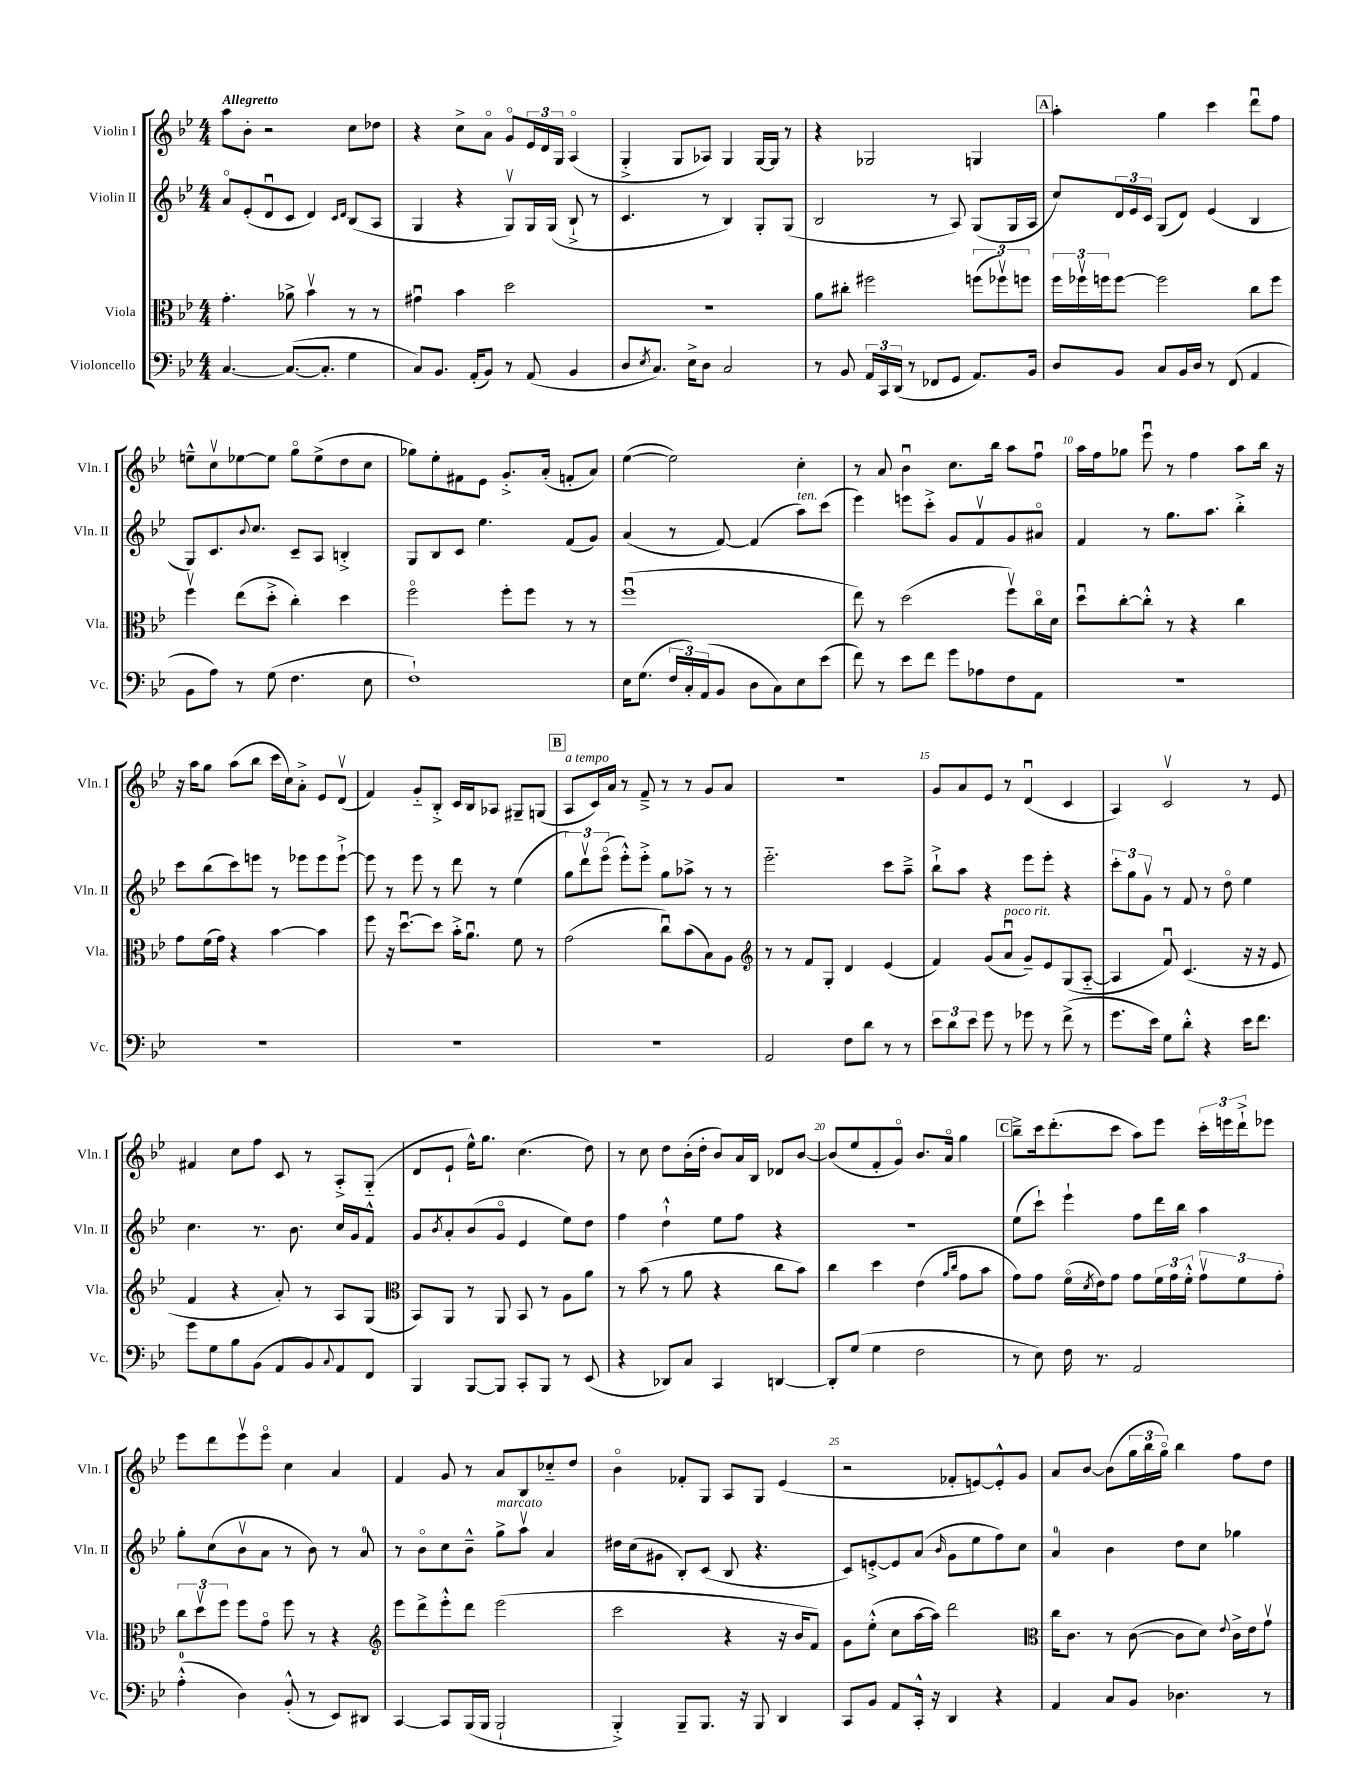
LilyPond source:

<<
\new StaffGroup <<
\new Staff = "s0" \with { instrumentName = "Violin I" shortInstrumentName = "Vln. I" } {
    \clef treble \key bes \major \numericTimeSignature \time 4/4 \tempo "Allegretto"
    a''8 bes'8-. r2 c''8 des''8 |
    r4 c''8-> a'8\flageolet g'8\flageolet \tuplet 3/2 { ees'16 d'16 g16 } a4\flageolet( |
    g4-.-> g8 aes8) g4 g16~ g16 r8 |
    r4 ges2 g4 |
    \mark \markup { \box "A" } a''4-. g''4 c'''4 d'''8\downbow f''8 |
    e''8---^ c''8\upbow ees''8~ ees''8 g''8\flageolet ees''8->( d''8 c''8 |
    ges''8) ees''8-. fis'8 ees'8 g'8.-.-> a'16-.( f'8-. a'8) |
    ees''4~( ees''2) c''4-. |
    r8 a'8 bes'4\downbow c''8. bes''16 a''8 f''8\downbow |
    a''16 f''16 ges''8 ees'''8\downbow r8 f''4 a''8 bes''16 r16 |
    r16 a''16 g''8 a''8( bes''8 c'''16 c''16) a'8-.-> ees'8 d'8\upbow( |
    f'4) g'8-_ bes8-.-> c'16 bes16 aes8 gis8-- g8( |
    \mark \markup { \box "B" } a8^\markup { \italic "a tempo" } c'16) a'16 r8 f'8---> r8 r8 g'8 a'8 |
    R1 |
    g'8 a'8 ees'8 r8 d'4\downbow( c'4 |
    a4) c'2\upbow r8 ees'8 |
    fis'4 c''8 f''8 c'8 r8 a8-.-> g8-_( |
    d'8 ees'8-! ees''16-^) g''8. c''4.( d''8) |
    r8 c''8 d''8 bes'16-.( d''16-. bes'8) a'16 bes16 des'8 bes'8~ |
    bes'8( ees''8 f'8-. g'8\flageolet) bes'8. a'16\flageolet g''4 |
    \mark \markup { \box "C" } bes''8---> c'''16 d'''8.-.( c'''8 a''8) ees'''8 \tuplet 3/2 { c'''16-. e'''16 d'''16-!-> } ees'''8 |
    ees'''8 d'''8 ees'''8\upbow ees'''8\flageolet c''4 a'4 |
    f'4 g'8 r8 a'8 bes8 ces''8-_ d''8 |
    bes'4\flageolet fes'8-. g8 a8 g8 ees'4( |
    r2 fes'8-. e'8~) e'8-.-^ g'8 |
    a'8 bes'8~ bes'8( \tuplet 3/2 { g''16 bes''16 g''16\flageolet) } bes''4 f''8 d''8 \bar "|." |
}
\new Staff = "s1" \with { instrumentName = "Violin II" shortInstrumentName = "Vln. II" } {
    \clef treble \key bes \major \numericTimeSignature \time 4/4
    a'8\flageolet ees'8-.( d'8\downbow c'8 d'4) \grace { c'16 d'16 } bes8( a8 |
    g4 r4 g8\upbow) g16 g16( bes8-!-> r8 |
    c'4. r8 bes4) g8-. g8( |
    bes2 r8 a8) g8( g16 a16 |
    \mark \markup { \box "A" } c''8) \tuplet 3/2 { d'16 ees'16 c'16 } g8( d'8) ees'4( bes4 |
    g8) c'8. \appoggiatura { bes'8 } c''8. c'8-- a8 b4-.-> |
    g8 bes8 c'8 ees''4. f'8( g'8) |
    a'4( r8 f'8~) f'4( a''8^\markup { \italic "ten." }) c'''8( |
    ees'''4) e'''8 c'''8-.-> g'8 f'8\upbow g'8 ais'8\flageolet |
    f'4 r8 g''8. a''8. bes''4-.-> |
    c'''8 bes''8( c'''8) e'''8 r8 ees'''8 ees'''8 ees'''8~-!-> |
    ees'''8 r8 ees'''8 r8 d'''8 r8 ees''4( |
    \mark \markup { \box "B" } \tuplet 3/2 { g''8) d'''8\upbow ees'''8\flageolet( } ees'''8-.-^) ees'''8-.-> g''8 aes''8-> r8 r8 |
    ees'''2.-_ c'''8 a''8---> |
    bes''8-!-> a''8 r4 ees'''8 ees'''8-. r4 |
    \tuplet 3/2 { c'''8-. g''8 g'8\upbow } r8 f'8 r8 d''8\flageolet ees''4 |
    c''4. r8. bes'8. c''16 g'16 f'8-^ |
    g'8 \acciaccatura { bes'8 } a'8-. bes'8( g'8\flageolet ees'4 ees''8) d''8 |
    f''4 d''4-!-^ ees''8 f''8 r4 |
    R1 |
    \mark \markup { \box "C" } ees''8( c'''8-!) ees'''4-! f''8 d'''16 bes''16 a''4 |
    g''8-. c''8( bes'8\upbow a'8 r8 bes'8) r8 a'8-0 |
    r8 bes'8\flageolet c''8 bes'8---^ g''8->^\markup { \italic "marcato" } a''8\upbow a'4 |
    dis''16 c''16( gis'8 bes8-.) c'8( bes8 r4. |
    c'8) e'8~-.-> e'8 a'8( \grace { bes'16 } g'8 ees''8 f''8) c''8 |
    a'4-0 bes'4 d''8 c''8 ges''4 \bar "|." |
}
\new Staff = "s2" \with { instrumentName = "Viola" shortInstrumentName = "Vla." } {
    \clef alto \key bes \major \numericTimeSignature \time 4/4
    g'4.-. aes'8-> bes'4\upbow r8 r8 |
    gis'4\downbow bes'4 d''2 |
    r1 |
    a'8 cis''8-. fis''2 \tuplet 3/2 { f''8( fes''8\upbow) f''8 } |
    \mark \markup { \box "A" } \tuplet 3/2 { f''16 fes''16\upbow f''16 } f''8~ f''2 c''8 f''8 |
    f''4\upbow ees''8( d''8-.-> c''4-.) d''4 |
    f''2\flageolet f''8-. f''8 r8 r8 |
    f''1\downbow( |
    ees''8) r8 d''2( f''8\upbow) c''16\flageolet d'16 |
    d''8\downbow c''8~-. c''8-.-^ r8 r4 c''4 |
    g'8 f'16( g'16) r4 bes'4~ bes'4 |
    f''8 r16 d''8.~\downbow d''8 bes'16-.-> a'8.\downbow f'8 r8 |
    \mark \markup { \box "B" } g'2( c''8\downbow) bes'8( bes8) a8 |
    \clef treble r8 r8 f'8 g8-. d'4 ees'4( |
    f'4) g'8( a'8\downbow^\markup { \italic "poco rit." } g'8--) ees'8 g8( a8~-_ |
    a4 f'8\downbow) c'4.( r16 r16 ees'8 |
    f'4 r4 a'8-.) r8 a8 g8( |
    \clef alto bes,8) a,8 r8 a,8 bes,8 r8 a8 a'8 |
    r8 bes'8( r8 a'8 r4 c''8 bes'8) |
    c''4 d''4 ees'4( \grace { a'16 c''16 } g'8 bes'8 |
    \mark \markup { \box "C" } g'8) g'8 f'16\flageolet( \acciaccatura { d'8 } ees'16) g'8 g'8 \tuplet 3/2 { f'16 g'16 f'16-.-^ } \tuplet 3/2 { g'8\upbow f'8 g'8-. } |
    \tuplet 3/2 { c''8 d''8\upbow f''8 } f''8 g'8\flageolet f''8 r8 r4 |
    \clef treble ees'''8 d'''8-> ees'''8-.-^ d'''8 ees'''2( |
    c'''2 r4 r16 bes'16 f'8) |
    g'8 ees''8-.-^( c''8 a''16~ a''16) d'''2 |
    \clef alto c''16 c'8. r8 c'8~( c'8 d'8) \appoggiatura { ees'8 } c'16-> ees'16 g'8\upbow \bar "|." |
}
\new Staff = "s3" \with { instrumentName = "Violoncello" shortInstrumentName = "Vc." } {
    \clef bass \key bes \major \numericTimeSignature \time 4/4
    c4.~ c8.~( c8.-. g4 |
    c8) bes,8. a,16-.( bes,8) r8 a,8( bes,4 |
    d8 \acciaccatura { ees8 } c8.) ees16-> d8 c2 |
    r8 bes,8 \tuplet 3/2 { a,16 c,16 d,16( } r8 fes,8 g,8 a,8.) bes,16 |
    \mark \markup { \box "A" } d8 bes,8 c8 bes,16 d16 r8 f,8( a,4 |
    bes,8 a8) r8 g8( f4. ees8 |
    f1-!) |
    ees16 g8.( \tuplet 3/2 { f16 c16-.) a,16( } bes,8 d8 c8) ees8 ees'8( |
    f'8) r8 ees'8 f'8 g'8 aes8 f8 a,8 |
    R1 |
    R1 |
    R1 |
    \mark \markup { \box "B" } R1 |
    a,2 f8 d'8 r8 r8 |
    \tuplet 3/2 { ees'8 d'8 ees'8 } g'8 r8 ges'8 r8 f'8->( r8 |
    g'8. ees'16) g8 d'8-.-^ r4 ees'16 f'8. |
    g'8 g8 bes8 bes,8( a,8 bes,8) \appoggiatura { c8 } a,8 f,8 |
    bes,,4 bes,,8~ bes,,8 c,8-. bes,,8 r8 ees,8( |
    r4 des,8) c8 c,4 d,4~ |
    d,8-. g8( g4 f2 |
    \mark \markup { \box "C" } r8 ees8) f16 r8. a,2 |
    a4-0-.-^( d4) bes,8-.-^( r8 ees,8) dis,8 |
    c,4~ c,8 bes,,16( bes,,16 bes,,2-! |
    bes,,4-.->) bes,,8-- bes,,8. r16 bes,,8 d,4 |
    c,8 bes,8 a,8 c,16-.-^ r16 d,4 r4 |
    a,4 c8 bes,8 des4. r8 \bar "|." |
}
>>
>>
\layout { \context { \Score \override BarNumber.break-visibility = ##(#f #t #t) barNumberVisibility = #(every-nth-bar-number-visible 5) } }
